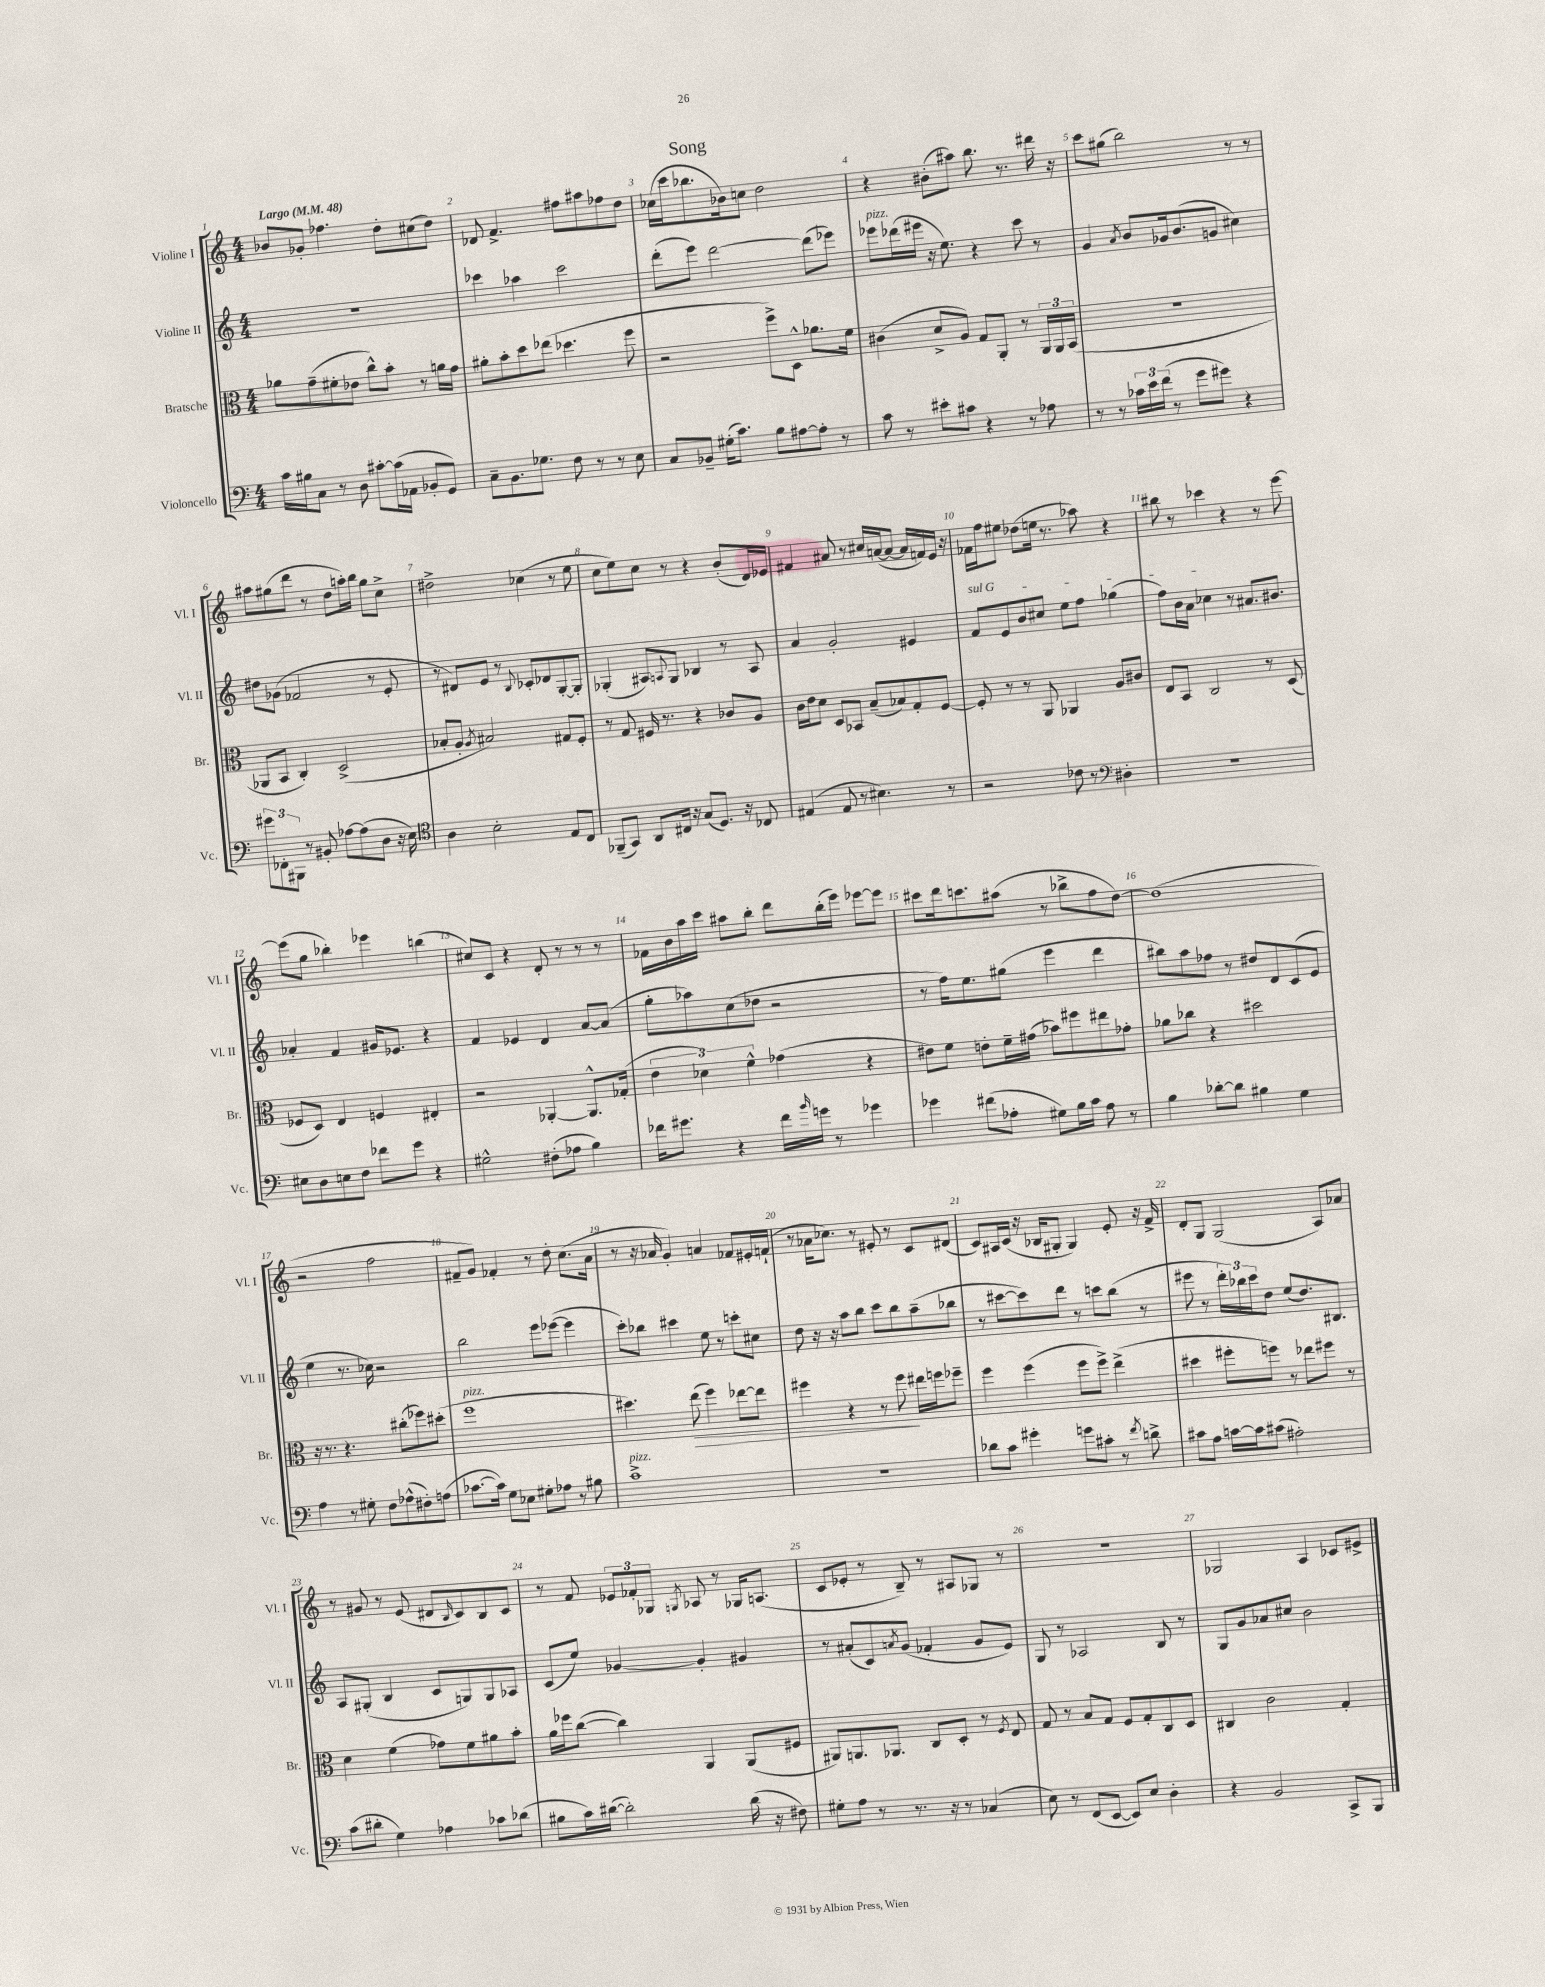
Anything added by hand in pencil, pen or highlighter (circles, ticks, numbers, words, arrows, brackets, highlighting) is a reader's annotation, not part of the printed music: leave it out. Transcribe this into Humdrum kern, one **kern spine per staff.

**kern	**kern	**kern	**kern
*staff4	*staff3	*staff2	*staff1
*clefF4	*clefC3	*clefG2	*clefG2
*k[]	*k[]	*k[]	*k[]
*M4/4	*M4/4	*M4/4	*M4/4
*MM48	*MM48	*MM48	*MM48
16c	8a-	1r	8b-
16B#	.	.	.
8C	(8g~	.	8g-'
8r	8f#'	.	4.ff-
8D	8e-	.	.
[8c#'	8cc^^)	.	.
(16c#]	8b'	.	8dd'
16AA-	.	.	.
8BB-'	8r	.	(8cc#
8GG)	16a	.	8dd)
.	16g	.	.
=	=	=	=
8C~	8a#'	4ccc-	8d-
8.BB	8b'	.	4.f^
.	8dd	4aa-	.
8.G-	.	.	.
.	(8ee-	.	.
8F	4.dd-	2ccc-	8ff#
8r	.	.	8aa#
8r	.	.	8ff-
8E	8ff	.	8dd
=	=	=	=
8C	2r	(8ddd'	(16cc-
.	.	.	16ccc
8BB-~	.	8eee)	8.bb-
(16G#'	.	[2ddd	.
8.c)	.	.	16b-)
.	.	.	8cc
8B	8ff^)	.	2dd
[8A#	8D^^	.	.
8A#']	8.a-	(8ddd]	.
8r	.	8eee-)	.
.	16f	.	.
=	=	=	=
8c	(4c#	8eee-	4r
8r	.	(16ddd-	.
.	.	16eee#	.
8e#'	8d^	16r	(8b#'
.	.	8.ee)	.
8c#	8A)	.	8aa#)
4r	8G	4r	8.bb
.	8AA'	.	.
.	.	.	8.r
8r	8r	8ccc	.
8A-	24AA	8r	16ddd#
.	24AA	.	.
.	.	.	16r
.	(24BB	.	.
=	=	=	=
8r	1r	4g	8ccc
8r	.	.	(8gg#
.	.	8qa	.
24c-	.	8b	2bb)
24e	.	.	.
(24f	.	.	.
8r	.	16g-	.
.	.	(8.b	.
8g	.	.	.
8g#)	.	8g	.
4r	.	4cc#)	8r
.	.	.	8r
=	=	=	=
12g#	8AA-	8dd#	8aa#
12FF-'	.	.	.
.	8BB	(8g-	(8gg#
12BBB#	.	.	.
8r	4C')	2f-	8ddd
8BB#'	.	.	8r
[8A-	(2D^	.	8dd
(8A-]	.	.	16aa')
.	.	.	16bb
8D	.	8r	8gg#
16r	.	8e'	8cc^
16E)	.	.	.
=	=	=	=
*clefC4	*	*	*
4A	8B-'	8r	2dd#^
.	8A'	8d#)	.
.	8qA	.	.
2B'	2B#)	8e	.
.	.	8r	.
.	.	8qqB	.
.	.	8c-'	(4cc-
.	.	8d-	.
8E	8G#	[8G'	8r
8C	8F'	8G']	8ee
=	=	=	=
(8FF-~	8r	(4G-'	8cc
8GG)	8G	.	8ee)
8AA	16F#	8A#)	8cc
.	8.r	.	.
.	.	8qqA	.
16C#	.	8G-	8r
16r	.	.	.
(8G	4r	4B-	4r
8.D)	.	.	.
.	8c-	8r	(8b'
16r	.	.	.
8C-	8A	8A	16d)
.	.	.	16e-
=	=	=	=
(4E#	16c	4a	4f#
.	16e	.	.
.	8d	.	.
8E#	8D	2g'	8a#
8r	8BB-	.	8r
4.B#)	(8B~	.	16cc#
.	.	.	([16a
.	8B-)	.	8a_
.	8G'	4e#	16a]
.	.	.	16f)
8r	[8F	.	16e
.	.	.	16r
=	=	=	=
2r	8F']	8f	16f-
.	.	.	16ff
.	8r	8e	8ee#
.	8r	8b	(8dd-
.	8AA	8cc#	16ee
.	.	.	8.r
8c-	4AA-	8ee	.
8r	.	8ff	8aa-)
*clefF4	*	*	*
4D#'	8A	(4gg-	4r
.	8c#	.	.
=	=	=	=
1r	8E	8ff)	8bb#
.	8BB	16b	8r
.	.	16a	.
.	2C	4cc-	4ccc-
.	.	8r	4r
.	.	8.a#	.
.	8r	.	8r
.	.	8.b#	.
.	(8D	.	[8eee
=	=	=	=
8E#	8F-	4a-'	(8eee]
8D	8D)	.	8gg
8E	4E	4f	4bb-')
8F	.	.	.
8f-	4F	16g#	4eee-
.	.	8.e-	.
8g	.	.	.
4r	4E#'	4r	(4bb
=	=	=	=
2G#^^	2r	4f	8cc#)
.	.	.	8c
.	.	4e-	4r
(8F#'	[4AA-'	4d	8d'
8A-	.	.	8r
4B)	8.AA-^^]	[8a	8r
.	.	(8a]	8r
.	(16G-'	.	.
=	=	=	=
16f-	6e	8gg'	16f-
8.g#	.	.	16b
.	.	8aa-)	16aa
.	6d-)	.	.
.	.	.	16ccc
4r	.	(8cc	8aa#
.	6f^^	.	.
.	.	8dd-	8bb'
16f-	(4g-	2r	8ddd
16qqb	.	.	.
16g	.	.	.
8r	.	.	(16bb'
.	.	.	16eee)
4g-	4r	.	[8eee-
.	.	.	8eee-]
=	=	=	=
4g-	8e#)	8r	8ccc#
.	8f	16ff)	16ddd
.	.	8.ee	8.ccc
(8f#	8e'	.	.
8A-'	16f~	(8gg#	(8aa#
.	(16g#	.	.
8G#)	8b-)	4eee	8r
16B	8ff#	.	8bb-^
16c	.	.	.
8A-	8ee#	4ddd	8ff
8r	8g-'	.	[8dd)
=	=	=	=
4B	8a-	8bb#)	(1dd]
.	8cc-	8aa	.
[8d-'	4r	8ff-	.
8d-]	.	8r	.
4B#	2dd#	8dd#	.
.	.	8d	.
4G	.	(8c	.
.	.	8e	.
=	=	=	=
4A	16r	4ee	2r
.	8.r	.	.
8r	4.r	8.r	.
8G#'	.	.	.
.	.	16cc-)	.
8F	.	2r	2ff
(8A-^^	(8cc#'	.	.
8F#')	8ff-)	.	.
(8A	(8dd#'	.	.
=	=	=	=
[8.c-	1ff	2bb	8f#~
.	.	.	8g)
16c-])	.	.	.
8G	.	.	4f-'
8E-	.	.	.
8G#'	.	8eee	8r
8A-	.	([8eee-	8dd'
8r	.	4eee-]	(8.cc
8B#	.	.	.
.	.	.	16a
=	=	=	=
1c^	4.dd#)	8ccc')	8r
.	.	8bb-	16r
.	.	.	16a-
.	.	4ccc#	4g')
.	(8ee	.	.
.	4ff)	8ee	4a
.	.	8r	.
.	[8ee-	8ccc'	8f-
.	8ee-]	8cc#	16e#'
.	.	.	(16f`
=	=	=	=
1r	4ff#	8dd	8r
.	.	16r	16a-
.	.	16r	8.cc-)
.	4r	8aa	.
.	.	8bb	8r
.	8r	8ccc	8e#'
.	8ff#	8bb	8r
.	16ee#	(8aa~	8c
.	16ff	.	.
.	8ff-~	8bb-	(8d#
=	=	=	=
8d-	4ff	8r	8c)
8c	.	[8ccc#	16A#
.	.	.	(16c
4g#'	(4ff	8ccc#])	16r
.	.	.	16B-
.	.	8ddd	8G#'
8g	8ff	8r	4G#)
8c#'	8ff^)	8ccc	.
8r	(4ee^	(8bb	8e'
8qf	.	.	.
8d^	.	8r	16r
.	.	.	16f^
=	=	=	=
8c#	4dd#	8eee#	8d'
8A	.	8r	8G
[16c	8ff#'	24ddd')	(2G
.	.	24bb-	.
16c]	.	.	.
.	.	24ccc	.
(8c#	8ff)	8dd	.
2A#')	8r	(8ee	.
.	8ee-	8.dd)	.
.	8ff#	.	8A)
.	.	8.B#	.
.	8r	.	8a-
=	=	=	=
(8c	4d	8A	8r
8d#'	.	(8G#'	8g#
4G)	(4f	4B	8r
.	.	.	(8e
4A-	8g-)	8c	8d#
.	.	.	16qqB
.	8f	8G)	8c)
8c-	8a#	8G	8B
(8d-	8b'	8A-	8c
=	=	=	=
8B#	16a	(8c	8r
.	16ff-	.	.
16c)	([8cc	8ee)	8f
([16d#	.	.	.
2d#'])	4cc])	[4g-	12e-
.	.	.	12f-'
.	.	.	12G-
.	.	.	8qG
.	4AA	4g-']	8A-
.	.	.	8r
(16d#	(8AA	4g#	16G-
16r	.	.	(8.A
8F#)	8F#	.	.
=	=	=	=
8G#'	8AA#)	8r	8c
8A	8.AA	(8a#'	8e-'
8r	.	8c)	8r
.	8.AA-	.	.
.	.	8qa	.
8.r	.	(8g	8B~)
.	8C	4f-'	8r
16r	.	.	.
8r	8D'	.	8A#
(4C-	8r	8g	8G-
.	8qF	.	.
.	8E	8e)	8r
=	=	=	=
8E)	8G	8G	1r
8r	8r	8r	.
(8FF	8B	2A-	.
[8EE	8G	.	.
8EE])	8F	.	.
8E	8G'	.	.
4D'	8C	8B	.
.	8D	8r	.
=	=	=	=
4r	4C#	8G	2G-
.	.	8g	.
2BB	2c	8a-	.
.	.	8cc#	.
.	.	2b	4A
8CC^	4G'	.	8c-
8BBB	.	.	8e#^
==	==	==	==
*-	*-	*-	*-
